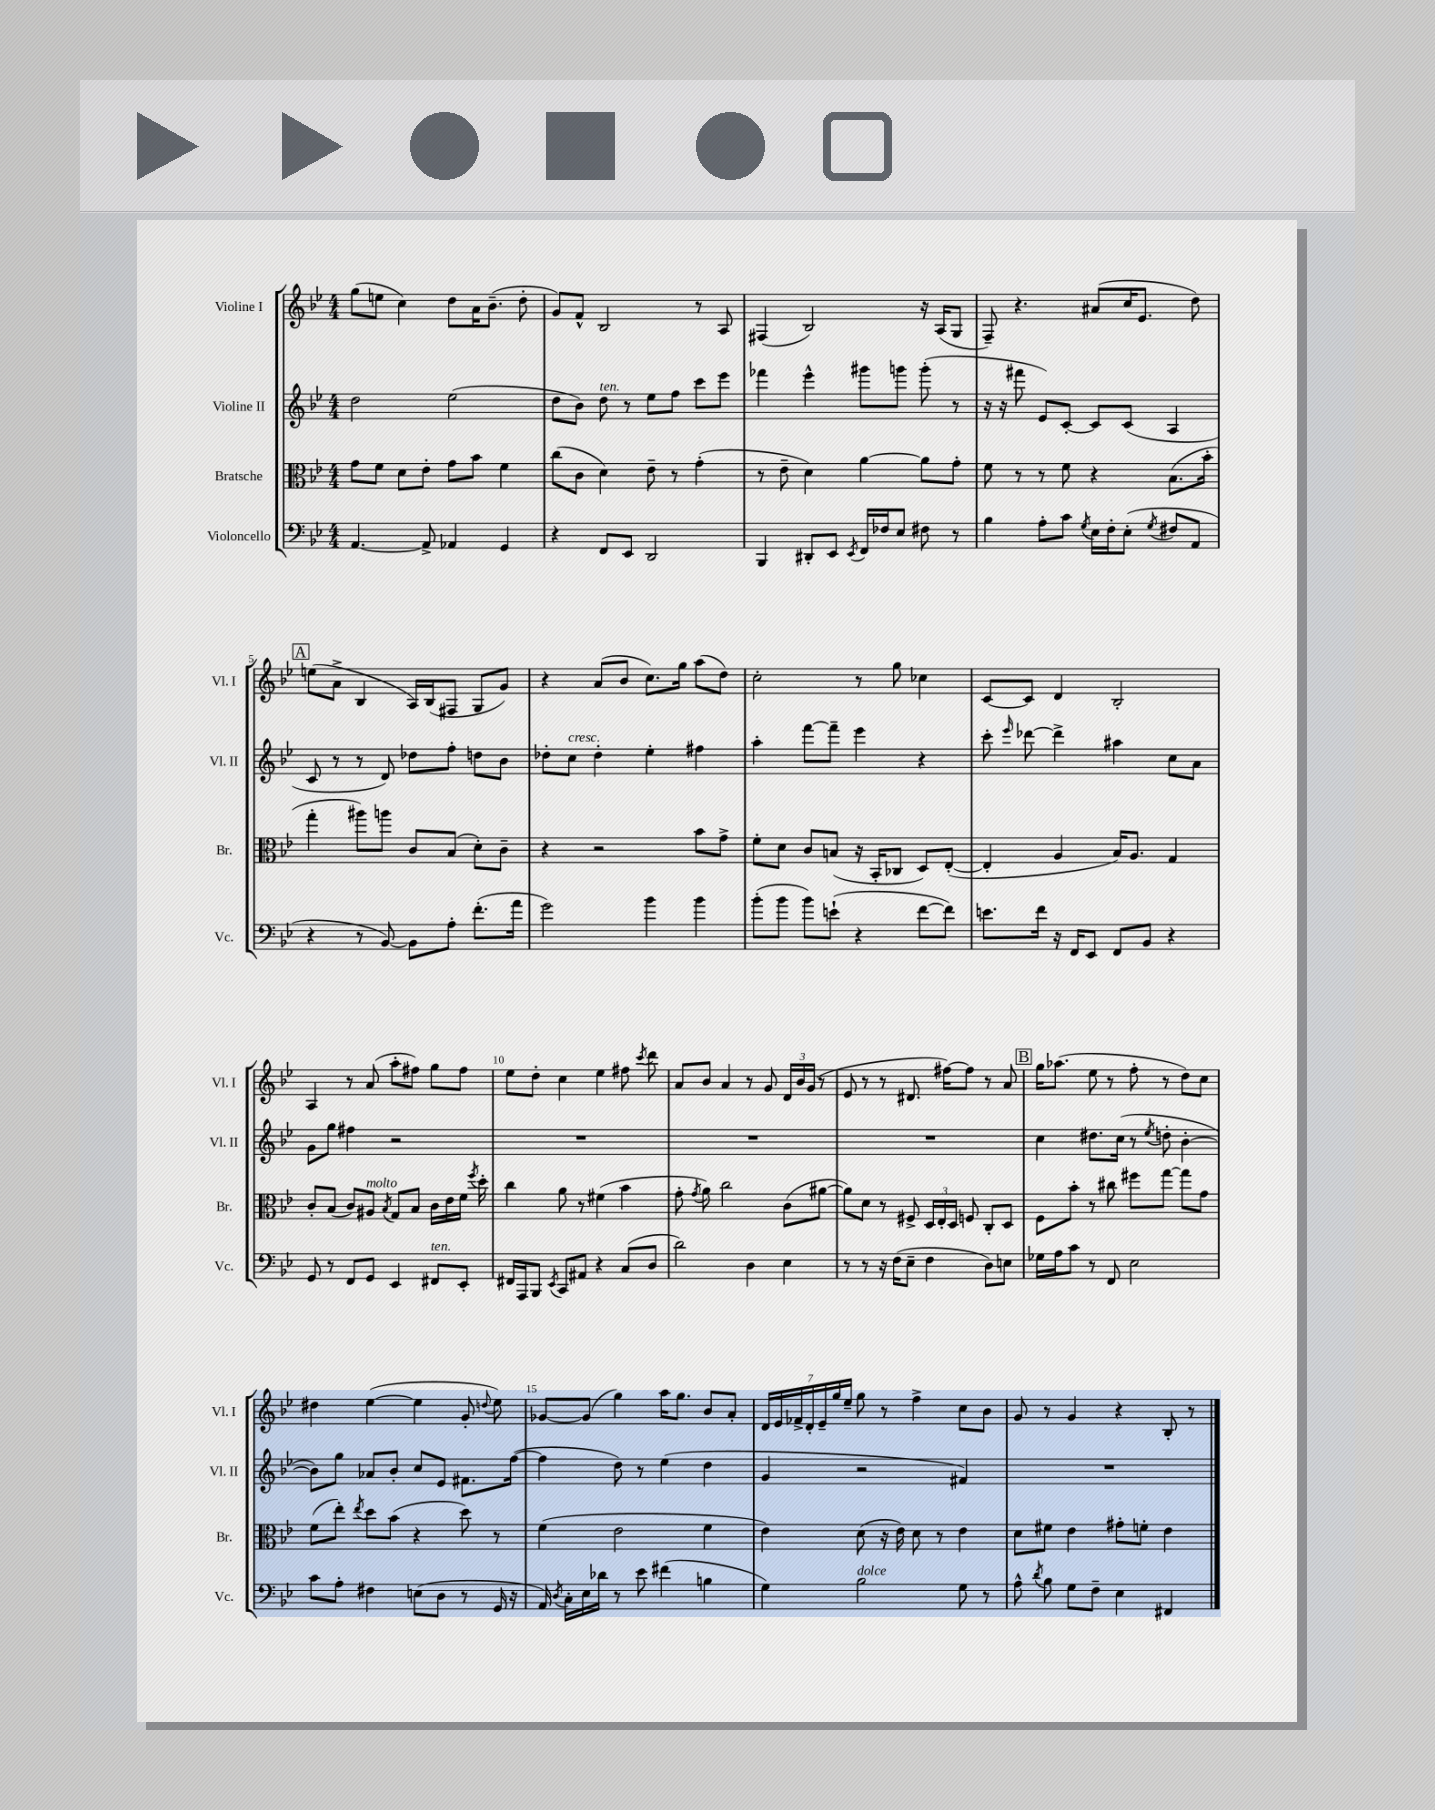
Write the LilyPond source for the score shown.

<<
\new StaffGroup <<
\new Staff = "s0" \with { instrumentName = "Violine I" shortInstrumentName = "Vl. I" } {
    \clef treble \key bes \major \numericTimeSignature \time 4/4
    \autoBeamOff g''8[( e''8] c''4) d''8[ a'16 bes'8.]--( d''8-. |
    g'8[) f'8]-^ bes2 r8 a8 |
    fis4( bes2) r16 a16[( g8] |
    f8--) r4. ais'8[( c''16 ees'8.] d''8) |
    \mark \markup { \box "A" } e''8[( a'8]-> bes4 a16[) bes16( fis8] g8[ g'8]) |
    r4 a'8[( bes'8] c''8.[) g''16] a''8[( d''8]) |
    c''2-. r8 g''8 ces''4 |
    c'8[~ c'8] d'4 bes2-. |
    a4 r8 a'8( a''8[-. fis''8]) g''8[ fis''8] |
    ees''8[ d''8]-. c''4 ees''4 fis''8 \acciaccatura { c'''8 } d'''8 |
    a'8[ bes'8] a'4 r8 g'8 \tuplet 3/2 { d'16[ bes'16 g'16]( } r8 |
    ees'8 r8 r8 dis'8. fis''16[~) fis''8] r8 a'8 |
    \mark \markup { \box "B" } g''16[ aes''8.]( ees''8 r8 f''8-. r8 d''8[) c''8] |
    dis''4 ees''4~( ees''4 g'8-. \appoggiatura { d''8 } ees''8) |
    ges'8[~ ges'8]( g''4) a''16[ g''8.] bes'8[ a'8]-. |
    \tuplet 7/4 { d'16[ ees'16 fes'16-> d'16-. ees'16-- g''16 ees''16]-- } g''8 r8 f''4-> c''8[ bes'8] |
    g'8 r8 g'4 r4 bes8-. r8 \bar "|." |
}
\new Staff = "s1" \with { instrumentName = "Violine II" shortInstrumentName = "Vl. II" } {
    \clef treble \key bes \major \numericTimeSignature \time 4/4
    \autoBeamOff d''2 ees''2( |
    d''8[ bes'8]) d''8^\markup { \italic "ten." } r8 ees''8[ f''8] c'''8[ ees'''8] |
    fes'''4 ees'''4-^ gis'''8[ g'''8] g'''8-.( r8 |
    r16 r16 fis'''8 ees'8[) c'8]~-. c'8[ c'8]( a4 |
    \mark \markup { \box "A" } c'8 r8 r8 d'8) des''8[ f''8]-. d''8[ bes'8] |
    des''8[-. c''8]^\markup { \italic "cresc." } des''4-. ees''4-. fis''4 |
    a''4-. f'''8[~ f'''8]-- ees'''4 r4 |
    c'''8-. \grace { ees'''16 } des'''8~ des'''4-> ais''4 c''8[ a'8] |
    g'8[ g''8] fis''4 r2 |
    R1 |
    R1 |
    R1 |
    \mark \markup { \box "B" } c''4 dis''8.[ c''16]( r8 \acciaccatura { ees''8 } d''8-. bes'4~-. |
    bes'8[) g''8] aes'8[ bes'8]-. c''8[ ees'8] fis'8.[ f''16]~( |
    f''4 d''8) r8 ees''4( d''4 |
    g'4 r2 fis'4) |
    R1 \bar "|." |
}
\new Staff = "s2" \with { instrumentName = "Bratsche" shortInstrumentName = "Br." } {
    \clef alto \key bes \major \numericTimeSignature \time 4/4
    \autoBeamOff g'8[ f'8] d'8[ ees'8]-. g'8[ bes'8] f'4 |
    c''8[( c'8] d'4) ees'8-- r8 g'4-.( |
    r8 ees'8-- d'4) a'4~ a'8[ g'8]-. |
    f'8 r8 r8 f'8 r4 bes8.[( bes'16]-. |
    \mark \markup { \box "A" } g''4-. ais''8[) a''8] c'8[ bes8]( d'8[-.) c'8]-- |
    r4 r2 bes'8[ g'8]-> |
    f'8[-. d'8] c'8[ b8]( r16 bes,16[-. ces8] d8[) ees8]~-.( |
    ees4-. a4 bes16[) a8.] g4 |
    c'8[-. bes8]( c'8[) ais8]^\markup { \italic "molto" } \acciaccatura { bes8 } g8[ bes8] c'16[ ees'16 f'16] \acciaccatura { f''8 } d''16-. |
    c''4 a'8 r8 fis'4( bes'4 |
    g'8-. \acciaccatura { g'8 } a'8) c''2 c'8[( ais'8]~ |
    ais'8[) d'8] r8 fis8-> \tuplet 3/2 { d16[ ees16-. d16] } f8 c8[-. d8] |
    \mark \markup { \box "B" } f8[ bes'8]-. r8 cis''8 fis''8[ g''8]~ g''8[ g'8] |
    f'8[( ees''8]-.) \acciaccatura { ees''8 } d''8[ bes'8]( r4 d''8) r8 |
    f'4( ees'2 f'4 |
    ees'4) d'8( r16 ees'16) d'8 r8 ees'4 |
    d'8[ fis'8] ees'4 gis'8[-. f'8]-. ees'4 \bar "|." |
}
\new Staff = "s3" \with { instrumentName = "Violoncello" shortInstrumentName = "Vc." } {
    \clef bass \key bes \major \numericTimeSignature \time 4/4
    \autoBeamOff a,4.~ a,8-> aes,4 g,4 |
    r4 f,8[ ees,8] d,2 |
    bes,,4 dis,8[-. ees,8] \acciaccatura { ees,8 } f,16[ fes16 ees8] fis8 r8 |
    bes4 a8[-. c'8] \acciaccatura { g8 } ees16[ f16-. ees8]-.( \acciaccatura { g8 } fis8[ a,8] |
    \mark \markup { \box "A" } r4 r8 bes,8~) bes,8[ a8]-. f'8.[-.( a'16] |
    g'2) bes'4 bes'4 |
    bes'8[-.( bes'8] bes'8[) e'8]-!( r4 f'8[~ f'8]) |
    e'8.[ f'16] r16 f,16[ ees,8] f,8[ bes,8] r4 |
    g,8 r8 f,8[ g,8] ees,4 fis,8[^\markup { \italic "ten." } ees,8]-. |
    fis,16[ a,,16 bes,,8] \acciaccatura { ees,8 } c,8[ ais,8] r4 c8[( d8] |
    d'2) d4 ees4 |
    r8 r8 r16 f16[( ees8]-- f4 d8[) e8] |
    \mark \markup { \box "B" } ges16[ a16 c'8] r8 f,8 ees2 |
    c'8[ a8]-. fis4 e8[( d8] r8 g,16 r16 |
    a,16) \acciaccatura { d8 } c16[-. ees16 des'16] r8 ees'8 fis'4( b4 |
    g4) bes2^\markup { \italic "dolce" } g8 r8 |
    a8-^ \acciaccatura { d'8 } bes8 g8[ f8]-- ees4 fis,4 \bar "|." |
}
>>
>>
\layout { \context { \Score \override BarNumber.break-visibility = ##(#f #t #t) barNumberVisibility = #(every-nth-bar-number-visible 5) } }
